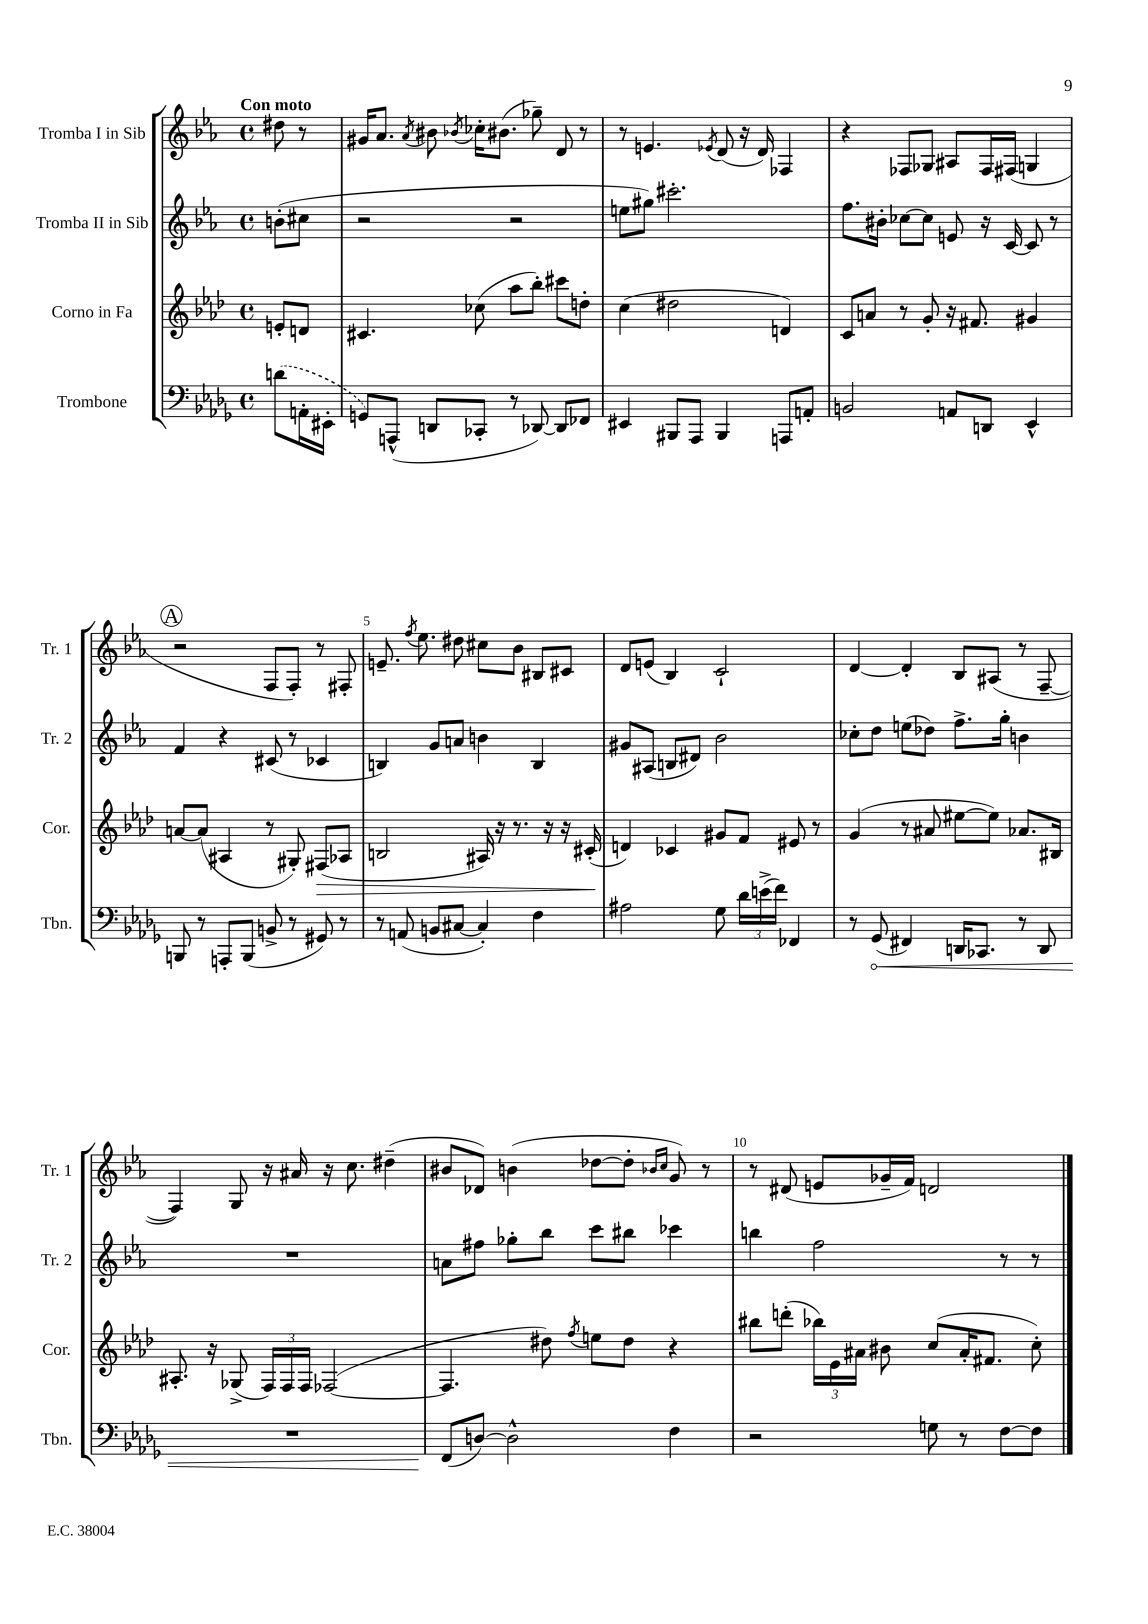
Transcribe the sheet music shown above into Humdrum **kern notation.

**kern	**kern	**kern	**kern
*staff4	*staff3	*staff2	*staff1
*clefF4	*clefG2	*clefG2	*clefG2
*k[b-e-a-d-g-]	*k[b-e-a-d-]	*k[b-e-a-]	*k[b-e-a-]
*M4/4	*M4/4	*M4/4	*M4/4
*met(c)	*met(c)	*met(c)	*met(c)
(8d\L	8e'/L	(8b'\L	8dd#\
16AA'\L	8d/J	8cc#\J	8r
16EE#'\JJ	.	.	.
=	=	=	=
8GG/L)	4.c#/	2r	16g#/LK
.	.	.	8.a-/J
(8AAA^^/J	.	.	.
.	.	.	8qa-/
8DD/L	.	.	8b#\
.	.	.	8qb-/
8CC-'/J	(8cc-\	.	16cc-'\LK
.	.	.	(8.b#\J
8r	8aa-\L	2r	.
[8DD-/)	8bb-'\J)	.	8gg-~\)
8DD-/]L	8ccc#\L	.	8d/
8FF-/J	8dd'\J	.	8r
=	=	=	=
4EE#/	(4cc\	8ee\L	8r
.	.	8gg#\J)	4.e/
8BBB#/L	2dd#\	2.ccc#'\	.
8AAA-/J	.	.	.
.	.	.	8qe-/
4BBB#/	.	.	(8d/
.	.	.	16r
.	.	.	16d/)
8AAA/L	4d/)	.	4F-/
8AA'/J	.	.	.
=	=	=	=
2BB/	8c/L	8.ff\L	4r
.	8a/J	.	.
.	.	16b#'\Jk	.
.	8r	[8cc-\L	8F-/L
.	8g'/	8cc-\]J	8G-/J
8AA/L	16r	8e/	8A#/L
.	8.f#/	.	.
8DD/J	.	16r	16F-/L
.	.	[16c/	(16F#/JJ
4EE-^^/	4g#/	8c/]	4G/
.	.	8r	.
=	=	=	=
8BBB/	[8a/L	4f/	2r
8r	(8a/]J	.	.
8AAA'/L	4A#/	4r	.
(8BBB/J	.	.	.
8BB^/	8r	(8c#/	8F/L
8r	8G#'/)	8r	8F'/J)
8GG#/)	(8F#/L	4c-/	8r
8r	8A-/J	.	8F#'/
=	=	=	=
8r	2B/	4B/)	8.e~/
(8AA/	.	.	.
.	.	.	8qff/
.	.	.	8.ee-\
8BB/L	.	8g/L	.
[8C#/J	.	8a/J	8dd#\
4C#'/])	16A#/)	4b\	8cc#\L
.	16r	.	.
.	8.r	.	8b-\J
4F\	.	4B/	8B#/L
.	16r	.	.
.	16r	.	8c#/J
.	(16c#'/	.	.
=	=	=	=
2A#\	4d/)	8g#/L	8d/L
.	.	(8A#/J	(8e/J
.	4c-/	8B/L	4B-/)
.	.	8d#/J)	.
8G-\	8g#/L	2b-\	2c`/
24d-\LL	8f/J	.	.
(24e^\	.	.	.
24f\JJ)	.	.	.
4FF-/	8e#/	.	.
.	8r	.	.
=	=	=	=
8r	(4g/	8cc-'\L	[4d/
(8GG-/	.	8dd\J	.
4FF#/)	8r	(8ee\L	4d'/]
.	8a#/	8dd-\J)	.
16DD/LK	[8ee#\L	8.ff^\L	8B-/L
8.CC-/J	.	.	.
.	8ee#\]J)	.	(8A#/J
.	.	16gg'\Jk	.
8r	8.a-/L	4b\	8r
8DD/	.	.	[8F~/
.	16B#/Jk	.	.
=	=	=	=
1r	8.A#'/	1r	4F/])
.	16r	.	.
.	(8G-^/	.	8G/
.	24F/LL)	.	16r
.	24F/	.	.
.	.	.	16a#/
.	24F/JJ	.	.
.	([2F-/	.	16r
.	.	.	8.cc\
.	.	.	(4dd#~\
=	=	=	=
(8FF/L	4.F-/]	8a\L	8b#/L
[8D/J)	.	8ff#\J	8d-/J)
2D^^\]	.	8gg-'\L	(4b\
.	8dd#\)	8bb-\J	.
.	8qff/	.	.
.	8ee\L	8ccc\L	[8dd-\L
.	8dd#\J	8bb#\J	8dd-'\]J
.	.	.	16qqb-/LL
.	.	.	16qqcc/JJ
4F\	4r	4ccc-\	8g/)
.	.	.	8r
=	=	=	=
2r	8bb#\L	4bb\	8r
.	(8ddd'\J	.	(8d#/
.	24bb-\LL)	2ff\	8e/L
.	24e-\	.	.
.	24a#\JJ	.	.
.	8b#\	.	16g-~/L
.	.	.	16f/JJ)
8G\	(8cc/L	.	2d/
8r	16a#'/K	.	.
.	8.f#/J	.	.
[8F\L	.	8r	.
8F\]J	8cc'\)	8r	.
==	==	==	==
*-	*-	*-	*-
